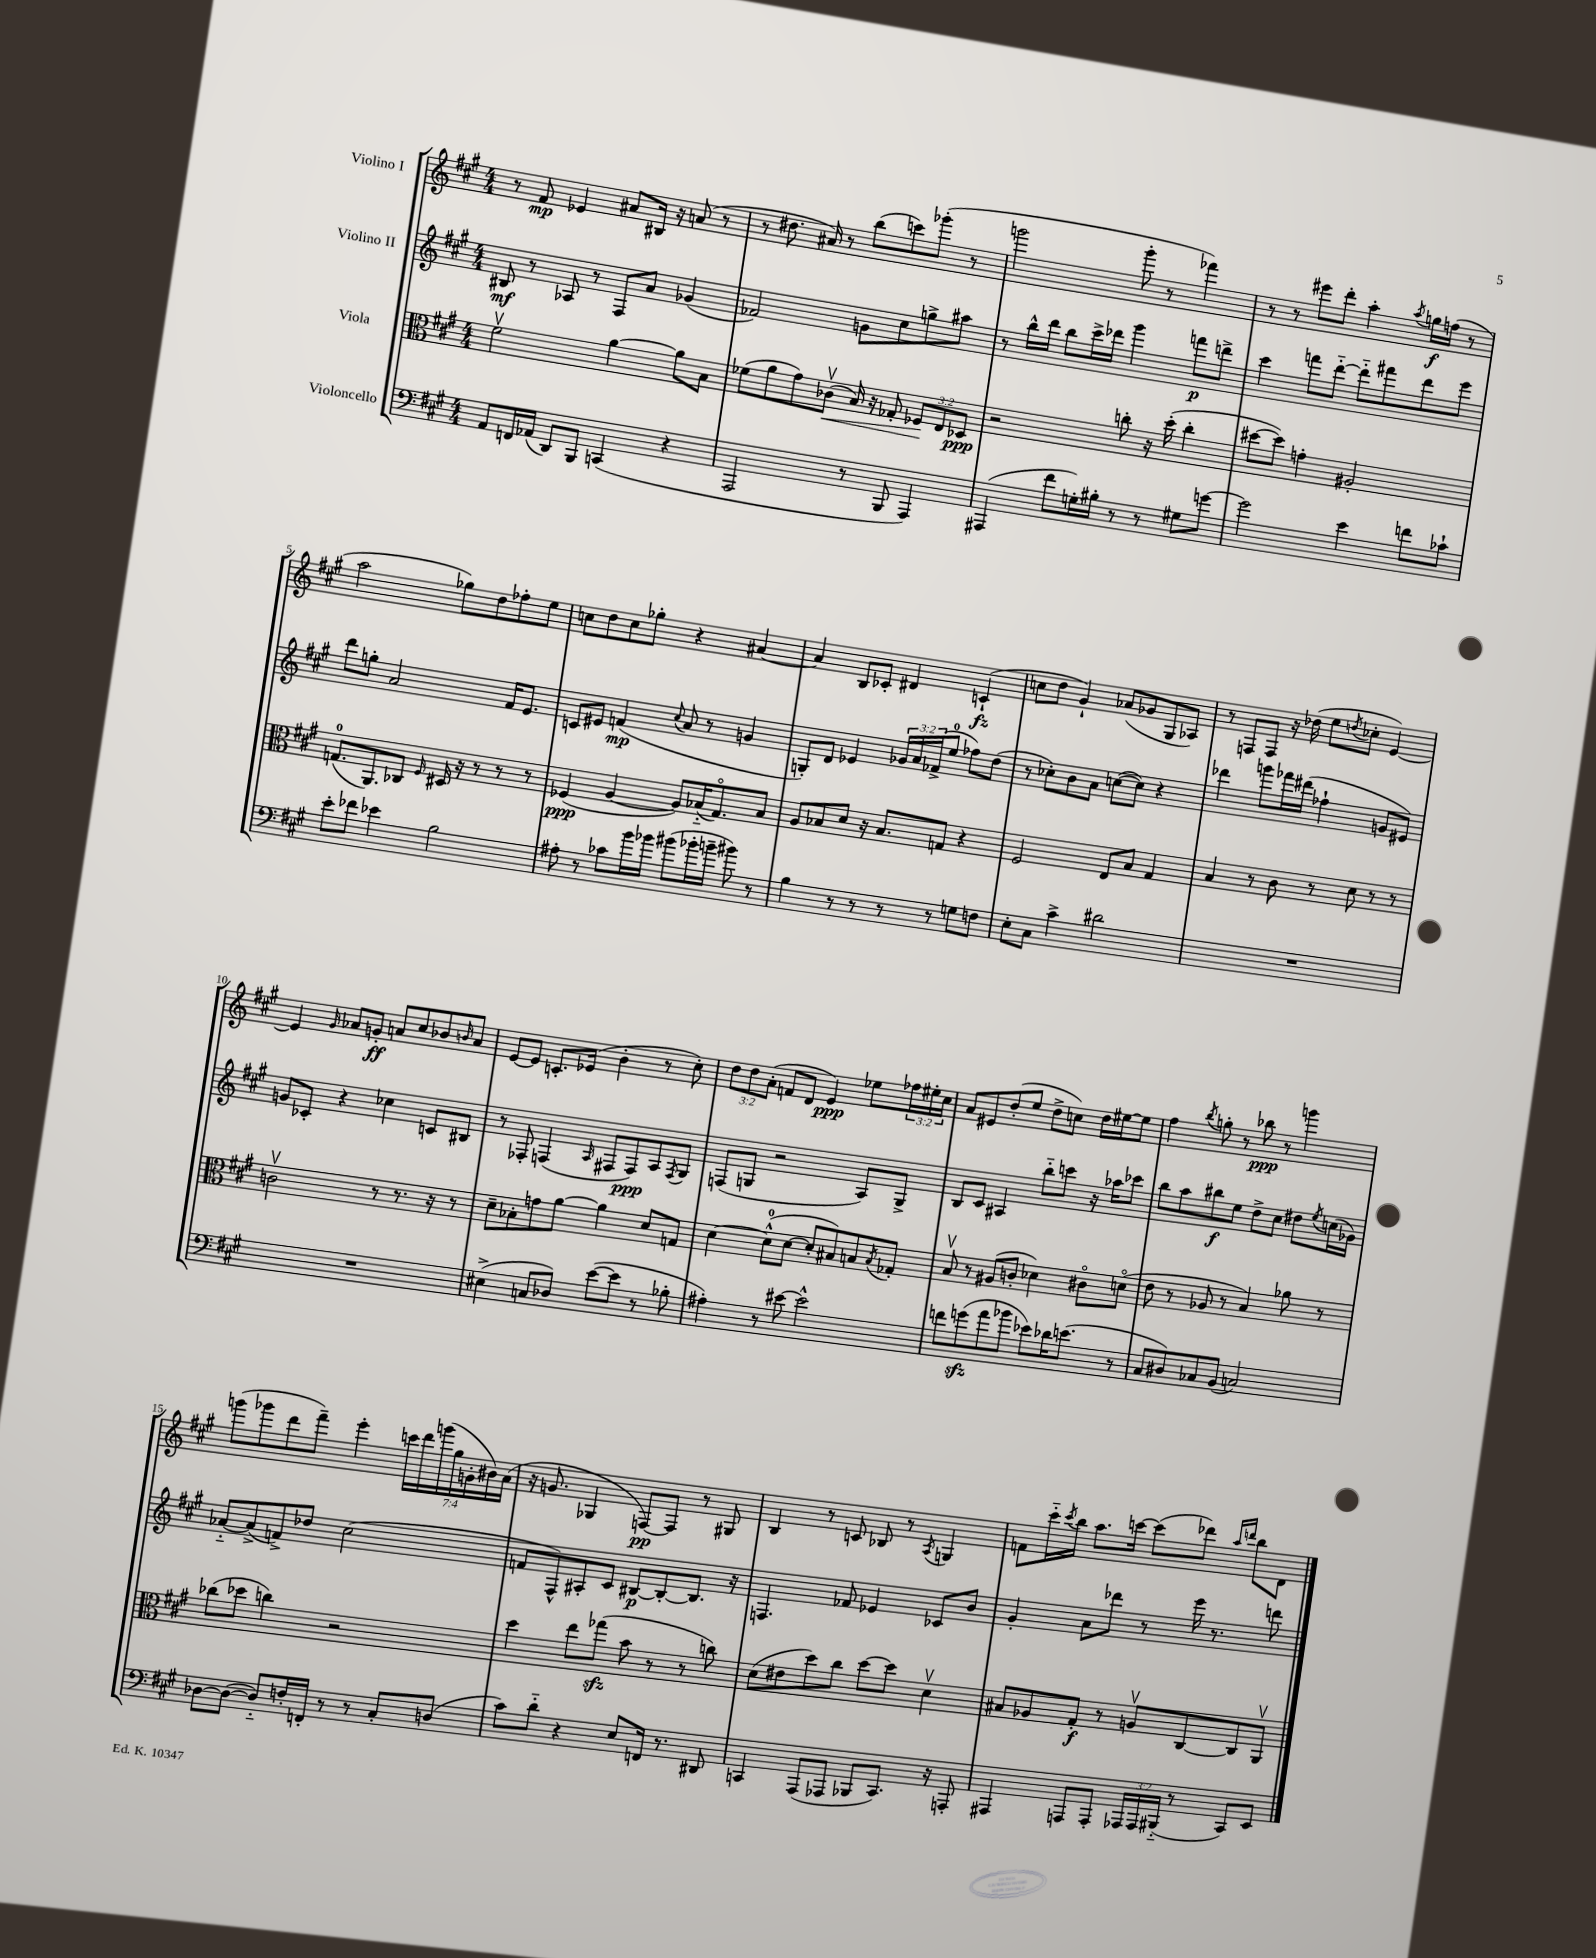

**kern	**kern	**kern	**kern
*staff4	*staff3	*staff2	*staff1
*clefF4	*clefC3	*clefG2	*clefG2
*k[f#c#g#]	*k[f#c#g#]	*k[f#c#g#]	*k[f#c#g#]
*M4/4	*M4/4	*M4/4	*M4/4
8AA/L	2f#v\	8B#/	8r
16FF/L	.	8r	8f#/
(16AA-/JJ	.	.	.
8DD/L)	.	8A-/	4e-/
8BBB/J	.	8r	.
(4CC/	[4a\	8F#/L	8a#/L
.	.	8a/J	16B#/Jk
.	.	.	16r
4r	8a\]L	(4g-/	(8a/
.	8B\J	.	8r
=	=	=	=
2AAA/	(8f-\L	2f-/)	8r
.	8a\	.	8.dd#\
.	8g#\)	.	.
.	.	.	16a#/)
.	(8c-v\J	.	8r
8r	16B/)	8g\L	(8bb\L
.	16r	.	.
8BBB/	8G-'/	8cc#\	8ccc\)
4AAA/)	12F-/L	8gg^\	(8ggg-'\J
.	12E/	.	.
.	.	8aa#\J	8r
.	12D-/J	.	.
=	=	=	=
(4AAA#/	2r	8r	2ggg\
.	.	16bb^^\LL	.
.	.	16ddd\JJ	.
8f#\L	.	8bb\L	.
16G'\L)	.	16ccc#^\L	.
16B#'\JJ	.	16ddd-\JJ	.
8r	8cc'\	4ggg#\	8ggg'\
8r	16r	.	8r
.	(16dd'\	.	.
8G#\L	4cc'\	8fff\L	4fff-\)
[8g\J	.	8ddd^\J	.
=	=	=	=
2g\]	[8dd#\L	4ccc#\	8r
.	8dd#\]J)	.	8r
.	4g'\	8fff\L	8eee#\L
.	.	[8ddd'~\J	8ddd'\J
4e\	2A#'/	8ddd'~\]L	4aa'\
.	.	8fff#\	.
.	.	.	8qaa/
8f\L	.	8ddd\	16gg\LL
.	.	.	(16ff\JJ
8c-`\J	.	8eee\J	8r
=	=	=	=
8e'\L	(8.G/L	8ddd\L	2aa\
8f-\J	.	8gg'\J	.
.	8.AA/)	.	.
4e-\	.	2a/	.
.	8C-/J	.	.
.	16qqF#/	.	.
2B\	16D#/	.	8gg-\L)
.	16r	.	.
.	8r	.	8dd\
.	8r	16f#/LK	8ff-'\
.	.	8.e/J	.
.	8r	.	8ee\J
=	=	=	=
8A#'\	(4F-/	8c/L	8cc\L
8r	.	8e#/J	8dd\
8c-\L	[4A/	(4f/	8cc\
16b\L	.	.	8gg-'\J
16b-\JJ	.	.	.
.	.	8qqcc#/	.
(8b#\L	8A/]L)	8a/	4r
16b-'\L	(16B-'~/K	8r	.
16b~\JJ	8.G#o/)	.	.
8b#\)	.	4g/	[4a#/
8r	8B-/J	.	.
=	=	=	=
4B\	8A/L	8G'/L)	4a#/]
.	8B-/	8d/J	.
8r	8d/J	4e-/	8B/L
8r	16r	.	8c-'/J
.	8.B-/L	.	.
8r	.	24g-/LL	4d#/
.	.	24a/	.
.	.	(24f-^/J	.
8r	8G/J	8ee/J	.
8G\L	4r	8ff-\L)	(4c`/
8F\J	.	(8dd\J	.
=	=	=	=
8E'\L	2F#/	8r	8cc\L
8C#\J	.	8cc-'\L)	8dd\J
4c#^\	.	8b\	4g#`/)
.	.	8a\J	.
2d#\	8E/L	([8cc\L	(8a-/L
.	8B/J	8cc\]J)	8g-/
.	4G#/	4r	8G#/
.	.	.	8A-/J)
=	=	=	=
1r	4B/	4ddd-\	8r
.	.	.	8F/L
.	8r	8ggg\L	8F/J
.	8c#\	16fff-\L	16r
.	.	(16ddd#\JJ	(16dd-\
.	8r	4ff-`\	8ee\L
.	.	.	8qdd/
.	8d\	.	8cc-'\J
.	8r	8g/L	[4e/)
.	8r	8e#/J)	.
=	=	=	=
1r	2cv\	8g/L	4e/]
.	.	8c-'/J	.
.	.	.	16qqg#/
.	.	4r	8a-/L
.	.	.	8g'/J
.	8r	4cc-\	8a/L
.	8.r	.	8cc#/
.	.	8c/L	8b-/
.	16r	.	.
.	.	.	16qqb/
.	8r	8B#/J	8a/J
=	=	=	=
(4E#^\	8d~\L	8r	[8e/L
.	8B-'\	8F-'/	8e/]J
8C/L	8g\	(4F/	8.c'/L
8D-/J)	[8a\J	.	.
.	.	.	(16e-/Jk
.	.	16qqA/	.
([8e\L	4a\]	8F#/L	4b'\
8e\]J	.	8F#/)	.
8r	8d/L	8A/	8r
.	.	8qF#/	.
8B-'\	8G/J	8G#/J	8cc#'\)
=	=	=	=
4A#'\)	[4d\	(8F/L	12dd\L
.	.	.	12dd\
.	.	8G/J	.
.	.	.	(12a'\J
8r	(8d^^\]L	2r	8f/L
[8e#\	[8d\J	.	8d/J
2e#^^\]	8d'/]L	.	4e/)
.	8B#/)	.	.
.	8B/	8A/L)	8ee-\L
.	8qB/	.	.
.	8G-'/J	8G^/J	24ff-\L
.	.	.	24ee#'\
.	.	.	24cc#\JJ
=	=	=	=
8f\L	8Bv/	8B/L	8a/L
(8g\	8r	8c#/J	8e#/
8a\	(8A#/L	4A#/	(8dd'/
8b-\J	8c'/J	.	8ee/J
8e-\L)	4d-\)	8bb'~\L	8dd^\L
16d-\K	.	8ccc\J	8cc\J)
(8.e\J	.	.	.
.	8c#o\L	16r	16dd\LL
.	.	16aa-\LK	[16ee#\J
8r	(8do\J	8ccc-\J	8ee#\]J
=	=	=	=
8C#/L	8e\	8bb\L	4ff#\
8D#/)	8r	8aa\	.
.	.	.	8qbb/
8C-/	8A-/	8bb#\	8gg'\
(8BB/J	8r	8ee\J	8r
2C/)	4B/)	8dd^\L	8bb-\
.	.	8cc#\J	8r
.	8a-\	8dd#\L	4ggg\
.	.	8qee/	.
.	8r	(16cc\L	.
.	.	16g-\JJ)	.
=	=	=	=
[8D-\L	(8cc-\L	[8a-'~/L	(8ggg\L
(8D-\_J	8dd-\J	(8a-^/]	8ggg-\
8D-'~/]L)	4cc\)	8f^/)	8ddd\
16F'/L	.	8dd-/J	8fff#~\J)
16FF'/JJ	.	.	.
8r	2r	(2cc#\	4eee'\
8r	.	.	.
8C#'/L	.	.	28ccc\LL
.	.	.	28ddd\
.	.	.	(28ggg\
.	.	.	28gg#\
(8D/J	.	.	.
.	.	.	28g'\
.	.	.	28b#\)
.	.	.	(28a\JJ
=	=	=	=
8c#\L)	4dd\	8f/L	16r
.	.	.	8.g/
8d'~\J	.	8F#^^/)	.
4r	8ee\L	8A#'/	4G-/
.	(8gg-\J	8c#/J	.
8E/L	8b\	[8B#/L	[8F/L)
16FF/Jk	8r	8B#'/_	8F/]J
8.r	.	.	.
.	8r	8.B#/]J	8r
8DD#/	8cc\)	.	8G#/
.	.	16r	.
=	=	=	=
4CC/	(8d\L	4.F/	4B/
.	8e#\	.	.
(8AAA/L	8dd\)	.	8r
8AAA-/J	8cc#\J	8f-/	8c/
8BBB-/L	[8dd\L	4e-/	8B-/
8.CC/J)	8dd\]J	.	8r
.	.	.	8qA/
.	4dv\	8c-/L	4G/
16r	.	.	.
8AAA'/	.	8b/J	.
=	=	=	=
4AAA#/	8B#/L	4g#'/	8f\L
.	8A-/	.	16ccc#'~\L
.	.	.	8qccc#/
.	.	.	16bb\JJ
8AAA/L	8G#'/J	8a\L	8.aa\L
8AAA'/J	8r	8ddd-\J	.
.	.	.	[16ccc\Jk
24AAA-/LL	8Av/L	8r	(8ccc\]L
24AAA-/	.	.	.
(24BBB#'~/JJ	.	.	.
8r	[8C#/	16eee\	8ddd-\J)
.	.	8.r	.
.	.	.	16qqaa/LL
.	.	.	16qqddd/JJ
8CC#/L)	8C#/]	.	8bb\L
8EE/J	8AAv/J	8ddd\	8d\J
==	==	==	==
*-	*-	*-	*-
